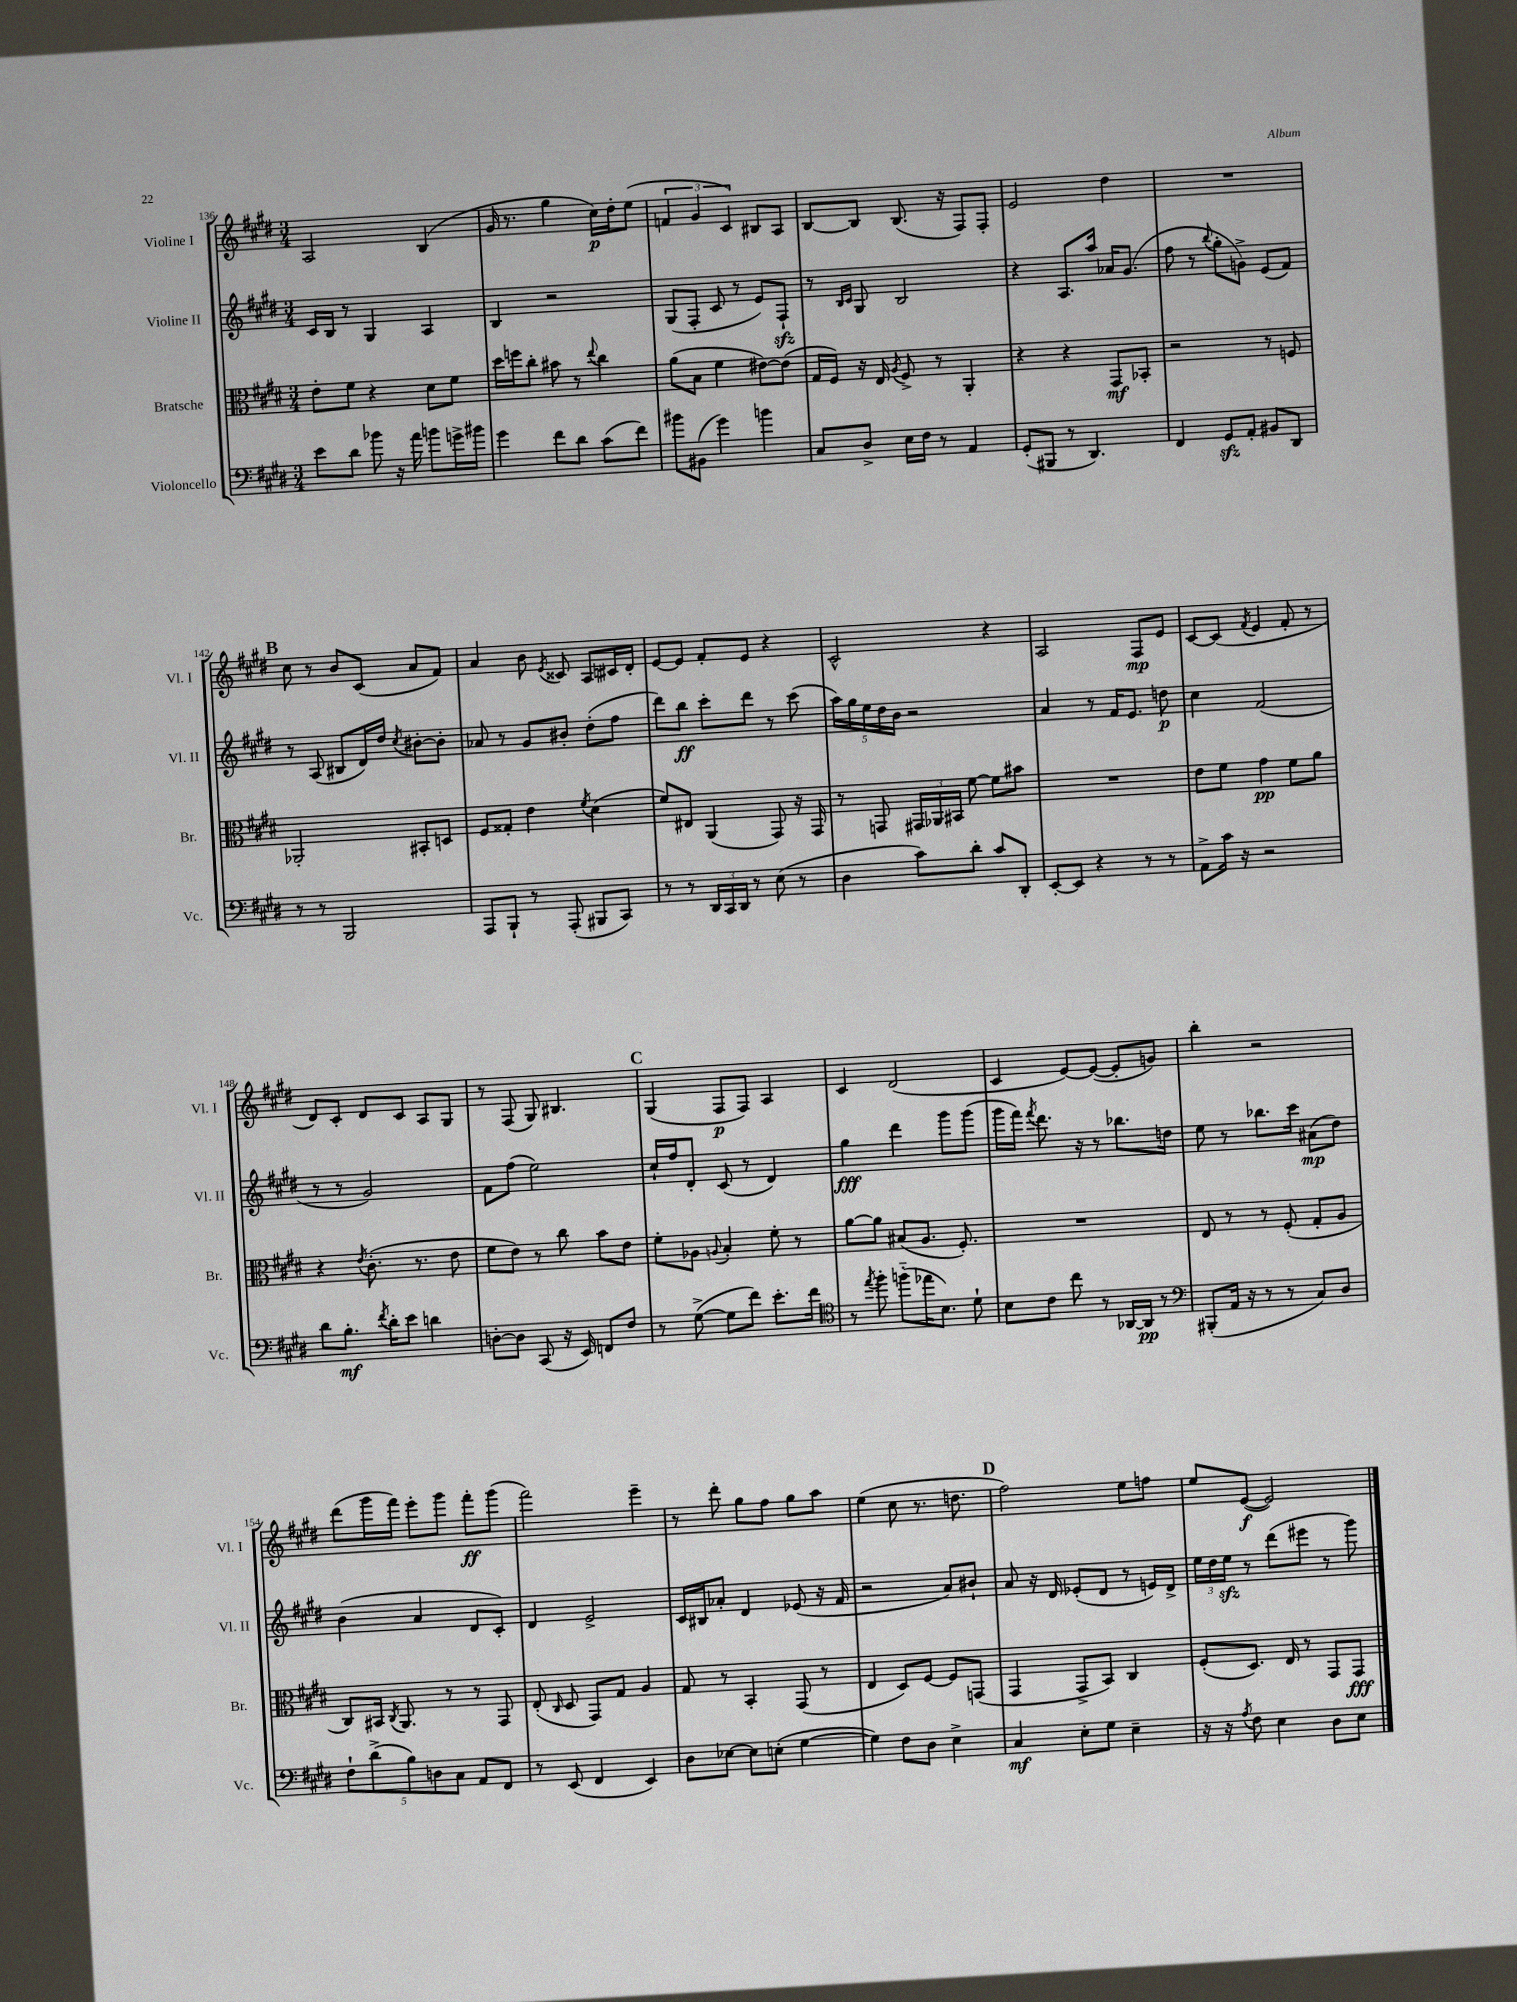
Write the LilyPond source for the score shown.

<<
\new StaffGroup <<
\new Staff = "s0" \with { instrumentName = "Violine I" shortInstrumentName = "Vl. I" } {
    \clef treble \key e \major \numericTimeSignature \time 3/4
    \autoBeamOff a2 b4( |
    gis'16 r8. gis''4 cis''16[\p) dis''16-. e''8]( |
    \tuplet 3/2 { f'4 gis'4 cis'4) } bis8[ a8] |
    b8[~ b8] b8.( r16 fis8[) fis8]-. |
    e'2 dis''4 |
    R2. |
    \mark \markup { \bold "B" } cis''8 r8 b'8[ cis'8]( a'8[ fis'8]) |
    a'4 b'8 \acciaccatura { e'8 } cisis'8 a8[ cis'16 dis'16]-. |
    e'8[~ e'8] fis'8[-. e'8] r4 |
    cis'2-^ r4 |
    a2 fis8[\mp e'8] |
    cis'8[~ cis'8]( \acciaccatura { fis'8 } e'4 fis'8-. r8 |
    dis'8[) cis'8]-. dis'8[ cis'8] a8[ gis8] |
    r8 fis8( gis8) bis4. |
    \mark \markup { \bold "C" } gis4( fis8[\p fis8]) a4 |
    cis'4 dis'2( |
    cis'4 e'8[~) e'8]~( e'8[-. g'8]) |
    b''4-. r2 |
    dis'''8[( gis'''16 fis'''16]) e'''8[-. gis'''8] fis'''8[-.\ff gis'''8]( |
    fis'''2) e'''4-- |
    r8 dis'''8-. gis''8[ fis''8] gis''8[ a''8] |
    e''4( cis''8 r8. d''8. |
    \mark \markup { \bold "D" } fis''2) e''8[ f''8] |
    e''8[ e'8]~\f( e'2) \bar "|." |
}
\new Staff = "s1" \with { instrumentName = "Violine II" shortInstrumentName = "Vl. II" } {
    \clef treble \key e \major \numericTimeSignature \time 3/4
    \autoBeamOff cis'16[ b16] r8 gis4 a4 |
    b4 r2 |
    gis8[( fis8]-. cis'8 r8 e'8[) fis8]-!\sfz |
    r8 \grace { b16[ cis'16] } gis8 b2 |
    r4 a8.[ a''16] aes'16[ gis'8.]( |
    fis''8 r8 \appoggiatura { b''8 } gis''8[-. g'8]->) e'8[( fis'8]) |
    \mark \markup { \bold "B" } r8 a8( bis8[ dis'16) dis''16] \acciaccatura { cis''8 } bis'8[~-. bis'8]-. |
    aes'8 r8 gis'8[ bis'8]-. dis''8[-.( fis''8] |
    dis'''8[) b''8]\ff cis'''8[-. dis'''8] r8 cis'''8( |
    \tuplet 5/4 { a''16[) gis''16 e''16 dis''16 b'16] } r2 |
    a'4 r8 fis'16[ e'8.] d''8\p |
    cis''4 fis'2( |
    r8 r8 gis'2) |
    fis'8[ fis''8]( e''2) |
    \mark \markup { \bold "C" } cis''16[-! fis''16 dis'8]-. cis'8( r8 dis'4) |
    gis''4\fff dis'''4 gis'''8[ gis'''8]( |
    gis'''16[ fis'''16]) \acciaccatura { fis'''8 } dis'''8. r16 r8 bes''8.[ d''16] |
    e''8 r8 bes''8.[ cis'''16] ais'8[\mp( dis''8]) |
    b'4( a'4 dis'8[ cis'8]-.) |
    dis'4 e'2-> |
    cis'16[ bis16 aes'8]-. dis'4 ees'8( r16 fis'16 |
    r2 a'8[) bis'8]-! |
    \mark \markup { \bold "D" } a'8 r16 dis'16 ees'8[-.( dis'8] r8 e'16[) dis'16]-> |
    \tuplet 3/2 { e''16[ dis''16 e''16]\sfz } r8 dis'''8[( eis'''8] r8 gis'''8) \bar "|." |
}
\new Staff = "s2" \with { instrumentName = "Bratsche" shortInstrumentName = "Br." } {
    \clef alto \key e \major \numericTimeSignature \time 3/4
    \autoBeamOff e'8[-. fis'8] r4 dis'8[ fis'8] |
    dis''16[ f''16 cis''8]-. bis'8 r8 \appoggiatura { e''8 } cis''4 |
    a'8[( b8] fis'4 eis'8[~) eis'8]( |
    gis16[ fis16]) r16 e16 \acciaccatura { a8 } fis8-> r8 a,4-. |
    r4 r4 gis,8[\mf bes,8]-. |
    r2 r8 f8 |
    \mark \markup { \bold "B" } aes,2-. bis,8[-. d8] |
    fis8[ gisis8]-. e'4 \acciaccatura { fis'8 } dis'4( |
    fis'8[) eis8] a,4( gis,8) r16 gis,16 |
    r8 g,8 \tuplet 3/2 { gis,16[ aes,16 bis,16] } fis'8~ fis'8[ bis'8] |
    R2. |
    e'8[ fis'8] gis'4\pp fis'8[ a'8] |
    r4 \acciaccatura { e'8 } cis'8.-.( r8. e'8 |
    fis'8[ e'8]) r8 cis''8 b'8[ e'8] |
    \mark \markup { \bold "C" } fis'8[-. aes8] \appoggiatura { a8 } b4-. fis'8-. r8 |
    a'8[~ a'8] bis8[( a8.] fis8.-.) |
    R2. |
    e8 r8 r8 fis8-.( gis8[-. a8] |
    cis8[) bis,16] \acciaccatura { cis8 } a,8. r8 r8 gis,8 |
    e8-.( \grace { cis16 } dis8 gis,8[) gis8] a4 |
    gis8 r8 b,4-. gis,8( r8 |
    e4 dis8[) fis8]~ fis8[ g,8]( |
    \mark \markup { \bold "D" } gis,4 gis,8[-> b,8]) cis4 |
    fis8[-.( dis8.]) e16 r8 gis,8[ gis,8]\fff \bar "|." |
}
\new Staff = "s3" \with { instrumentName = "Violoncello" shortInstrumentName = "Vc." } {
    \clef bass \key e \major \numericTimeSignature \time 3/4
    \autoBeamOff e'8[ dis'8] bes'8 r16 a'16 b'8[ g'16-> bis'16] |
    gis'4 fis'8[ dis'8] cis'8[( fis'8]) |
    bis'8[ bis,8]( gis'4) b'4 |
    cis8[ dis8]-> e16[ fis16] r8 a,4 |
    gis,8[-.( bis,,8] r8 dis,4.) |
    fis,4 gis,8[\sfz a,8]-. bis,8[ dis,8] |
    \mark \markup { \bold "B" } r8 r8 b,,2 |
    a,,8[ b,,8]-! r8 a,,8-.( bis,,8[ cis,8]) |
    r8 r8 \tuplet 3/2 { dis,16[ cis,16 dis,16] } r8 e8( r8 |
    dis4 cis'8[) dis'8]-. cis'8[ dis,8]-. |
    e,8[~-. e,8] r4 r8 r8 |
    a,8[-> cis'16] r16 r2 |
    dis'8[ b8.]-.\mf \acciaccatura { fis'8 } dis'16[-. e'8] d'4 |
    d8[~-. d8] cis,8( r16 e,16) f,8[ fis8] |
    \mark \markup { \bold "C" } r8 gis8~->( gis8[ fis'8]) e'8.[-. fis'16] |
    \clef tenor r8 \acciaccatura { e''8 } fis''8-. f''8[-_( ees''16 b8.]) dis'8-! |
    b8[ cis'8] cis''8 r8 aes,16[~ aes,16]\pp r8 |
    \clef bass bis,,8[-.( a,16] r16 r8 r8 cis8[) dis8] |
    \tuplet 5/4 { fis8[-! dis'8->( b8) d8 cis8] } a,8[ fis,8] |
    r8 e,8( fis,4 e,4) |
    dis8[ ees8]~ ees8[ e8]-.( gis4~ |
    gis4) fis8[ dis8] e4-> |
    \mark \markup { \bold "D" } cis4\mf e8[-. gis8] e4-- |
    r16 r16 \acciaccatura { a8 } fis8 e4 dis8[ e8] \bar "|." |
}
>>
>>
\layout { \context { \Score currentBarNumber = #136 } }
